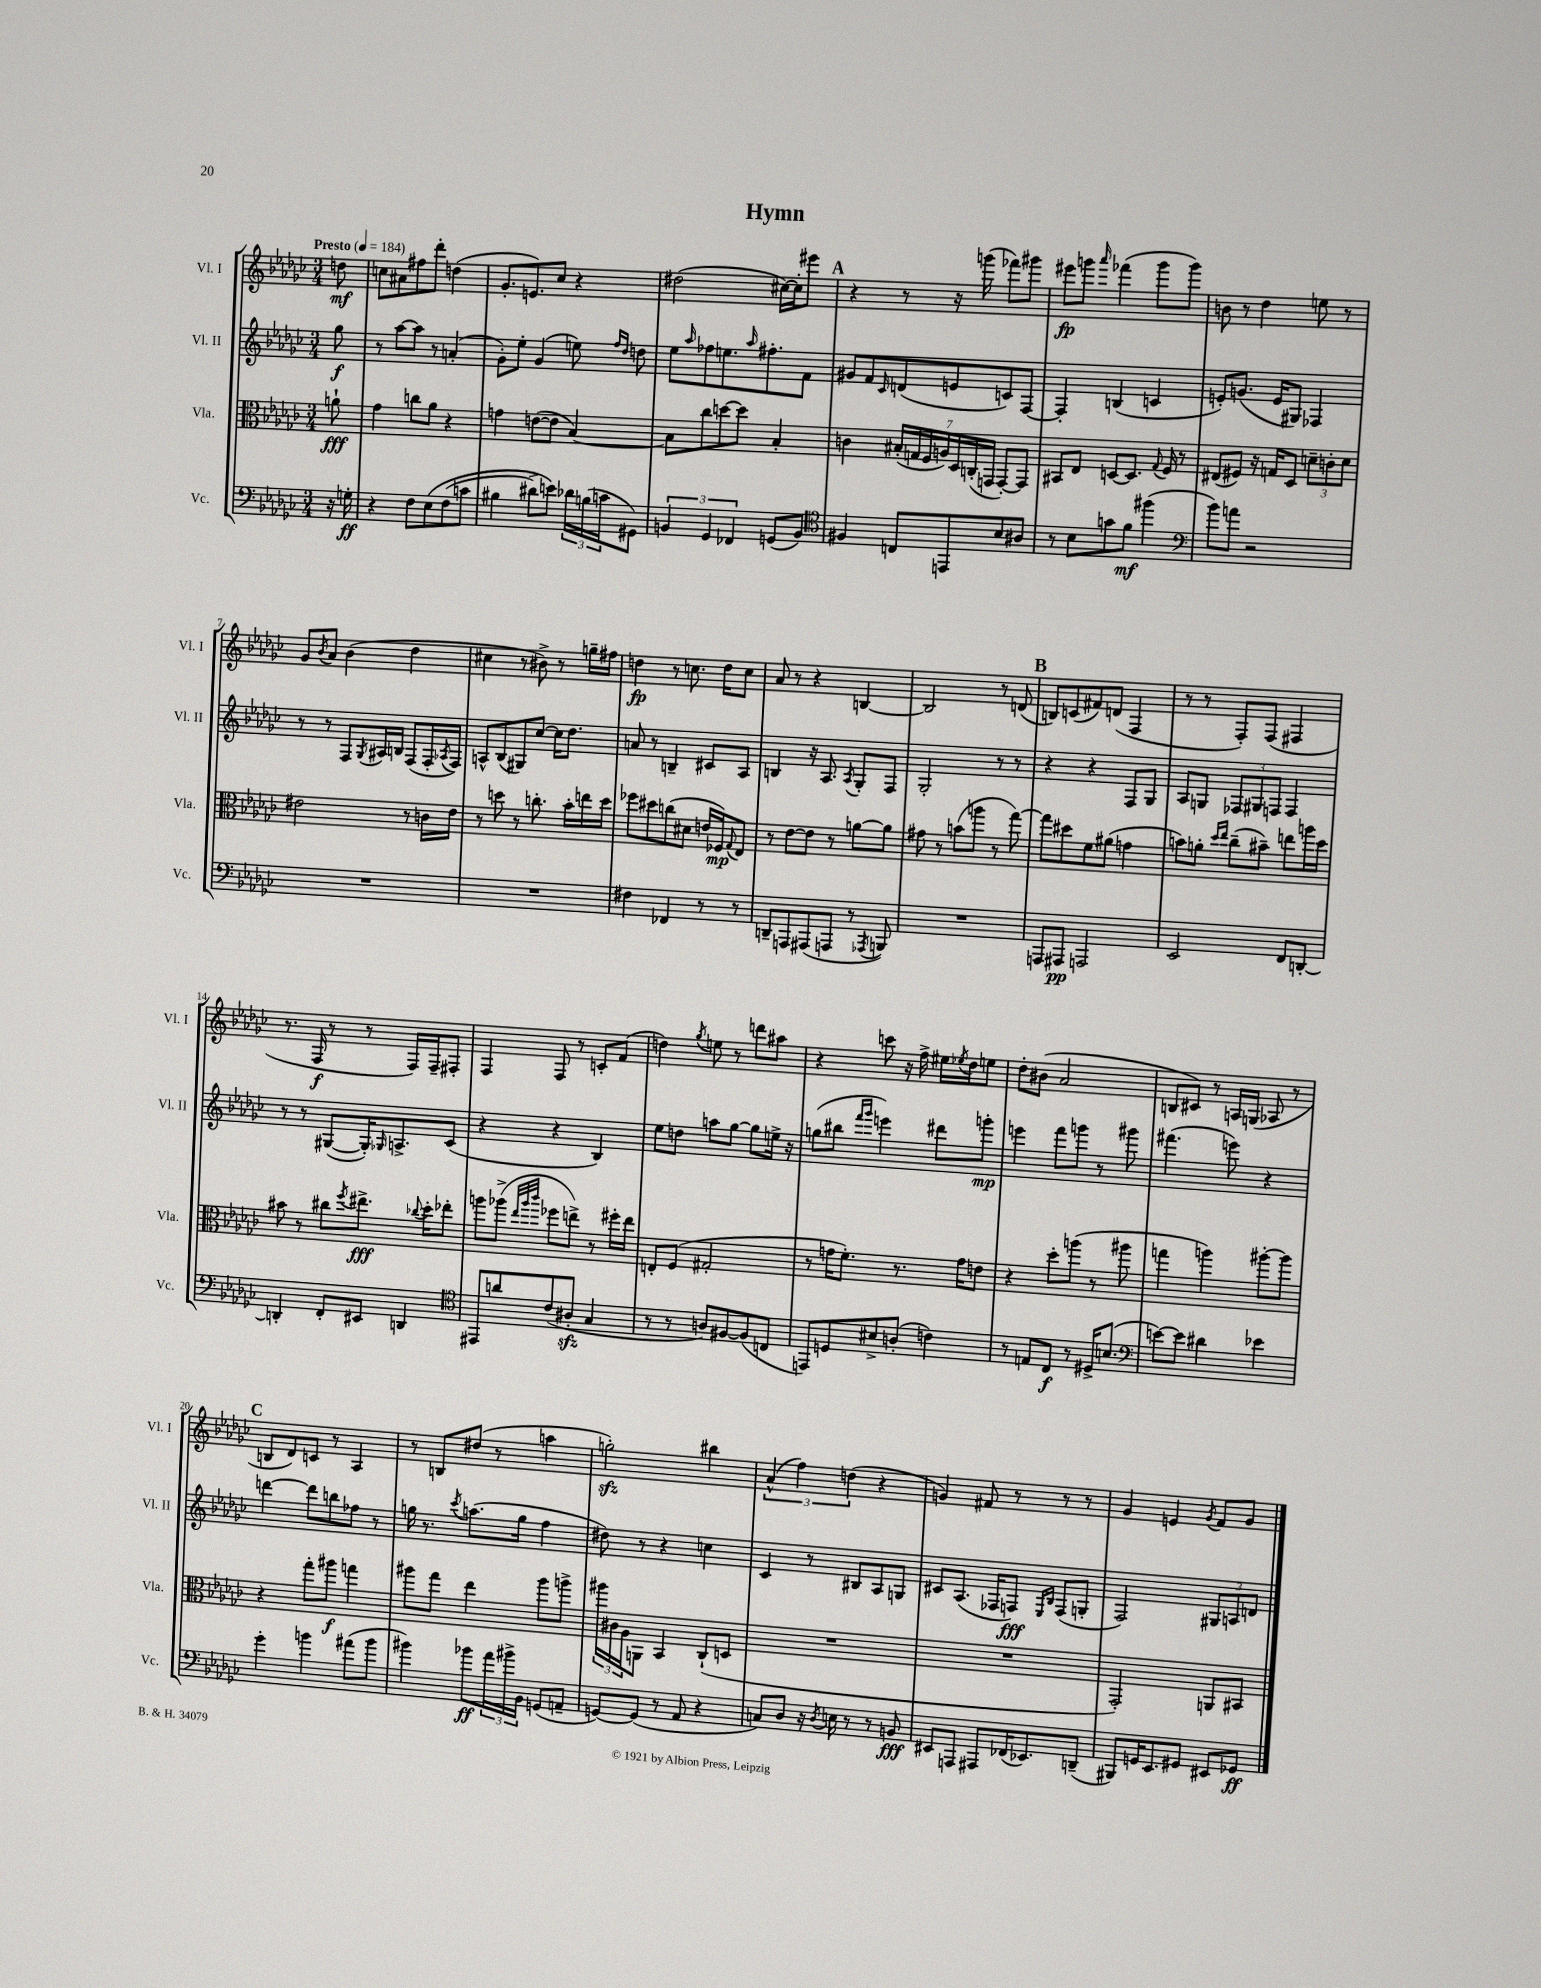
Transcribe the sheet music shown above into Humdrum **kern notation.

**kern	**kern	**kern	**kern
*staff4	*staff3	*staff2	*staff1
*clefF4	*clefC3	*clefG2	*clefG2
*k[b-e-a-d-g-c-]	*k[b-e-a-d-g-c-]	*k[b-e-a-d-g-c-]	*k[b-e-a-d-g-c-]
*M3/4	*M3/4	*M3/4	*M3/4
*MM184	*MM184	*MM184	*MM184
16r	8a`\	8gg-\	8dd\
16G'\	.	.	.
=	=	=	=
4r	4g-\	8r	8cc\L
.	.	[8aa-\L	8a#\
8F\L	8cc\L	8aa-\]J	8ff#\
&(8E-\	8a-\J	8r	8ddd-'\J
(8F\	4r	(4a'/	(4dd\
8c\J	.	.	.
=	=	=	=
4B#\	4g\	8g-'\L)	8.g-'/L
.	.	8ee-'\J	.
.	.	.	8.e/)
8d#^\L)	([8e\L	(4g-/	.
8e\J&)	8e\]J	.	8cc-/J
24d-\LL	[4B-/)	8ee\)	4r
(24B\	.	.	.
24c\J	.	.	.
.	.	16qqff/LL	.
.	.	16qqdd-/JJ	.
8GG#\J)	.	8dd\	.
=	=	=	=
6BB/	8B-\]L	8ee-\L	(2dd#\
.	.	16qqaa-/	.
.	8cc-\	8ff-\	.
6GG-/	.	.	.
.	[8dd\	8.ee\	.
6FF-/	.	.	.
.	8dd\]J	.	.
.	.	16qqaa-/	.
.	.	8.ff#'\	.
(8GG/L	4B-'/	.	[16cc#\LL)
.	.	.	16cc#'\]J
8BB/J)	.	8f\J	8eee#\J
=	=	=	=
*clefC4	*	*	*
4F#/	4c\	8g#/L	4r
.	.	8f/	.
.	.	16qqc-/	.
8C/L	(28B#'/LL	(8d/	8r
.	28G/	.	.
.	28F/	.	.
.	28A/)	.	.
8EE/	.	8e/	16r
.	28D-/	.	.
.	(28C'/	.	.
.	.	.	(16ggg\
.	28GG/JJ	.	.
8B-/	[8GG'/L)	8c/)	8fff-\L)
8A#/J	8GG/]J	[8F/J	8ggg#\J
=	=	=	=
8r	8BB#/L	4F'/]	8eee#\L
8B-\L	8E-/J	.	8ggg\J
.	.	.	16qqaaa-/
8g\	[8D/L	(4B/	(4fff-\
8f\J	8.D/]J	.	.
(4ff#\	.	4c/	8ggg\L
.	8qqG-/	.	.
.	16F/	.	.
.	8r	.	8ggg\J)
=	=	=	=
*clefF4	*	*	*
8b-\L)	(8E#/L	8e'/L)	8b\
8a\J	8F#/J)	(8.g/J	8r
2r	16r	.	4dd-\
.	16G/LK	16e/LK	.
.	8D-/J	8G#/J)	.
.	12d~\L	4F-/	8ee\
.	12c'\	.	.
.	.	.	8r
.	12d\J	.	.
=	=	=	=
2.r	2e#\	8r	8g-/L
.	.	.	8qb-/
.	.	8r	8a-/J
.	.	8F/L	(4b-\
.	.	8qG-/	.
.	.	16A#/L	.
.	.	16B/JJ	.
.	8r	(8F/L	4dd-\
.	16c\LL	16F'/L	.
.	.	8qA-/	.
.	16e#\JJ	16F/JJ)	.
=	=	=	=
2.r	8r	8A^^/L	4cc#\
.	8dd\	(8B-/	.
.	8r	8G#/)	8r
.	8.cc'\	[8cc-/J	8b#^\)
.	.	16cc-\]LK	8r
.	16b-'\LL	8.dd-\J	.
.	16ee\	.	16gg~\LL
.	16dd\JJ	.	16ff#\JJ
=	=	=	=
4F#\	8ff-\L	8a/	4dd\
.	8dd#\	8r	.
4FF-/	(8cc\	4B~/	8r
.	8d#\J	.	8.cc\
8r	16e/LL	8c#/L	.
.	16F-/J)	.	16dd\LK
.	8qqG-/	.	.
8r	8E-/J	8A-/J	8cc\J
=	=	=	=
8DD~/L	8r	4B/	8a-/
8AAA/	[8e-\L	.	8r
(8AAA#/	8e-\]J	16r	4r
.	.	8.A-/	.
8AAA/J	8r	.	.
.	.	8qA-/	.
8r	[8a\L	8G-'/L	[4B/
8qAAA-/	.	.	.
8BBB/)	8a\]J	8F/J	.
=	=	=	=
2.r	8g#\	2G-'/	2B/]
.	8r	.	.
.	(8b\L	.	.
.	8aa\J	.	.
.	8r	8r	8r
.	[8gg-\)	8r	(8d/
=	=	=	=
8AAA/L	8gg-\]L	4r	8B/L)
8AAA#/J	8dd#\	.	(8c/
2AAA/	8f\	4r	8f#/)
.	(8a#\J	.	(8d/J
.	4g\	8F/L	4F/
.	.	8G-/J	.
=	=	=	=
2EE-/	8b\L)	8A-/L	8r
.	8a'\J	8G/J	8r
.	16qqdd-/LL	.	.
.	16qqee-/JJ	.	.
.	(8cc-~\L	12F-/L	8F'/L)
.	.	12G#/	.
.	8b#~\J)	.	(8F/J
.	.	12F/J	.
8FF/L	8ee\L	4F/	4F#/
[8DD'/J	16aa\L	.	.
.	16dd-\JJ	.	.
=	=	=	=
4DD'/]	8b#\	8r	8.r
.	8r	8r	.
.	.	.	16F/
8FF'/L	8cc#\L	([8G#/L	8r
.	8qff/	.	.
8EE#/J	8.ee#^\J	16G#'/]K)	8r
.	.	16qqG-/	.
.	.	8.A^/	.
4DD/	.	.	16F/LL)
.	8qqcc-/	.	.
.	16dd-'\LK	.	16F~/J
.	8ee-'\J	(8c-/J	8F#'/J
=	=	=	=
*clefC4	*	*	*
8EE#/L	8aa\L	4r	4F/
8a/	(8aa-^\J	.	.
.	32qqee-/LLL	.	.
.	32qqaa-/	.	.
.	32qqccc-/JJJ	.	.
(8c-/	8ff-\L	4r	8F/
8A#'/J	8ee^\J)	.	8r
4G-/	8r	4B-/)	8c'/L
.	16ff#'\LL	.	(8f/J
.	16ee\JJ	.	.
=	=	=	=
8r	8E'/L	8ee-\L	4dd\)
8r	(8F/J	8dd\J	.
.	.	.	8qgg-/
8A/L)	2G#'/	8aa\L	8ee\
[8F#/	.	[8gg-\J	8r
(8F#/]	.	8gg-\]L	8ddd\L
8C/J	.	16ee^\Jk	8aa#\J
.	.	16r	.
=	=	=	=
8EE/L)	8r	(8gg\L	4r
8D/	16g\LK	8bb#\J	.
.	8.f'\J)	.	.
.	.	16qqfff/LL	.
.	.	16qqggg-/JJ	.
8B#^/	.	4eee\)	8ccc\
(8A'/J	8.r	.	16r
.	.	.	16ff^\
4c\)	.	8ddd#\L	16ee#\LL
.	.	.	8qee-/
.	16g\LK	.	16dd-\J
.	8e\J	8ggg'\J	8ee\J
=	=	=	=
8r	4r	4eee\	8dd-'\L
8E/L	.	.	(8b#\J
8C-/J	8dd-'\L	8fff\L	2a-/
8r	(8aa\J	8ggg\J	.
16D#^/LK	8r	8r	.
(8.B/J	.	.	.
.	8aa#\	8ggg#\	.
=	=	=	=
*clefF4	*	*	*
[8e\L)	4gg\	(4.fff#\	8B/L
8e\]J	.	.	8c#/J)
4d#\	4aa\)	.	8r
.	.	8eee\)	16A/LL
.	.	.	(16G/JJ
4e-\	[8aa#'\L	4r	8A-/
.	8aa#\]J	.	8r
=	=	=	=
4g-'\	4r	[4ddd\	8B/L
.	.	.	8d-/)
4b\	8gg-'\L	8ddd\]L	8c/J
.	8aa#\J	8bb\	8r
(8a#\L	4gg\	8ff-\J	4A-/
8b\J	.	8r	.
=	=	=	=
4b#\)	8aa#\L	16gg\	8r
.	.	8.r	.
.	8gg-\J	.	8B/L
.	.	8qccc-/	.
8b-\L	4ee-\	(8.aa\L	(8dd#/J
24a-\L	.	.	8r
24b#^\	.	.	.
.	.	16gg\Jk	.
24BB-\JJ	.	.	.
(8GG/L	8aa#\L	4ff\	4aa\
8AA~/J	8aa^\J	.	.
=	=	=	=
[8GG/L)	24aa#\LL	8dd#\)	2gg'\)
.	24c#\	.	.
.	24A-\J	.	.
(8GG/]J	8AA\J	8r	.
8r	4BB-/	4r	.
8AA-/	.	.	.
4r	(8C-`/L	4cc\	4bb#\
.	8D/J	.	.
=	=	=	=
8C/L)	2.r	4c-/	(6a-^^/
8D-/J	.	.	.
.	.	.	6ff\)
16r	.	8r	.
8qD-/	.	.	.
16E\	.	.	.
.	.	.	(6dd\
8r	.	8B#/L	.
8r	.	8A-/	4r
8BB/	.	8G/J	.
=	=	=	=
8EE#/L	2.r	8c#/L	4g/)
8AAA/J	.	(8.A-/J	.
8AAA#/L	.	.	8f#/
.	.	16F-/LK	.
(16FF-/K	.	8F/J)	8r
8.EE-/)	.	.	.
.	.	16qqE-/LL	.
.	.	16qqB-/JJ	.
.	.	(8F/L	8r
(8DD~/J	.	8G'/J	8r
=	=	=	=
8BBB#/L)	2GG-'/)	2F/)	4g-/
16GG/K	.	.	.
8.EE-/	.	.	.
.	.	.	4e/
8GG#/J	.	.	.
.	.	.	8qg-/
8EE#/L	8AA/L	12G#/L	8f/L
.	.	12A/	.
8GG-/J	8BB#/J	.	8g-/J
.	.	12d/J	.
==	==	==	==
*-	*-	*-	*-
